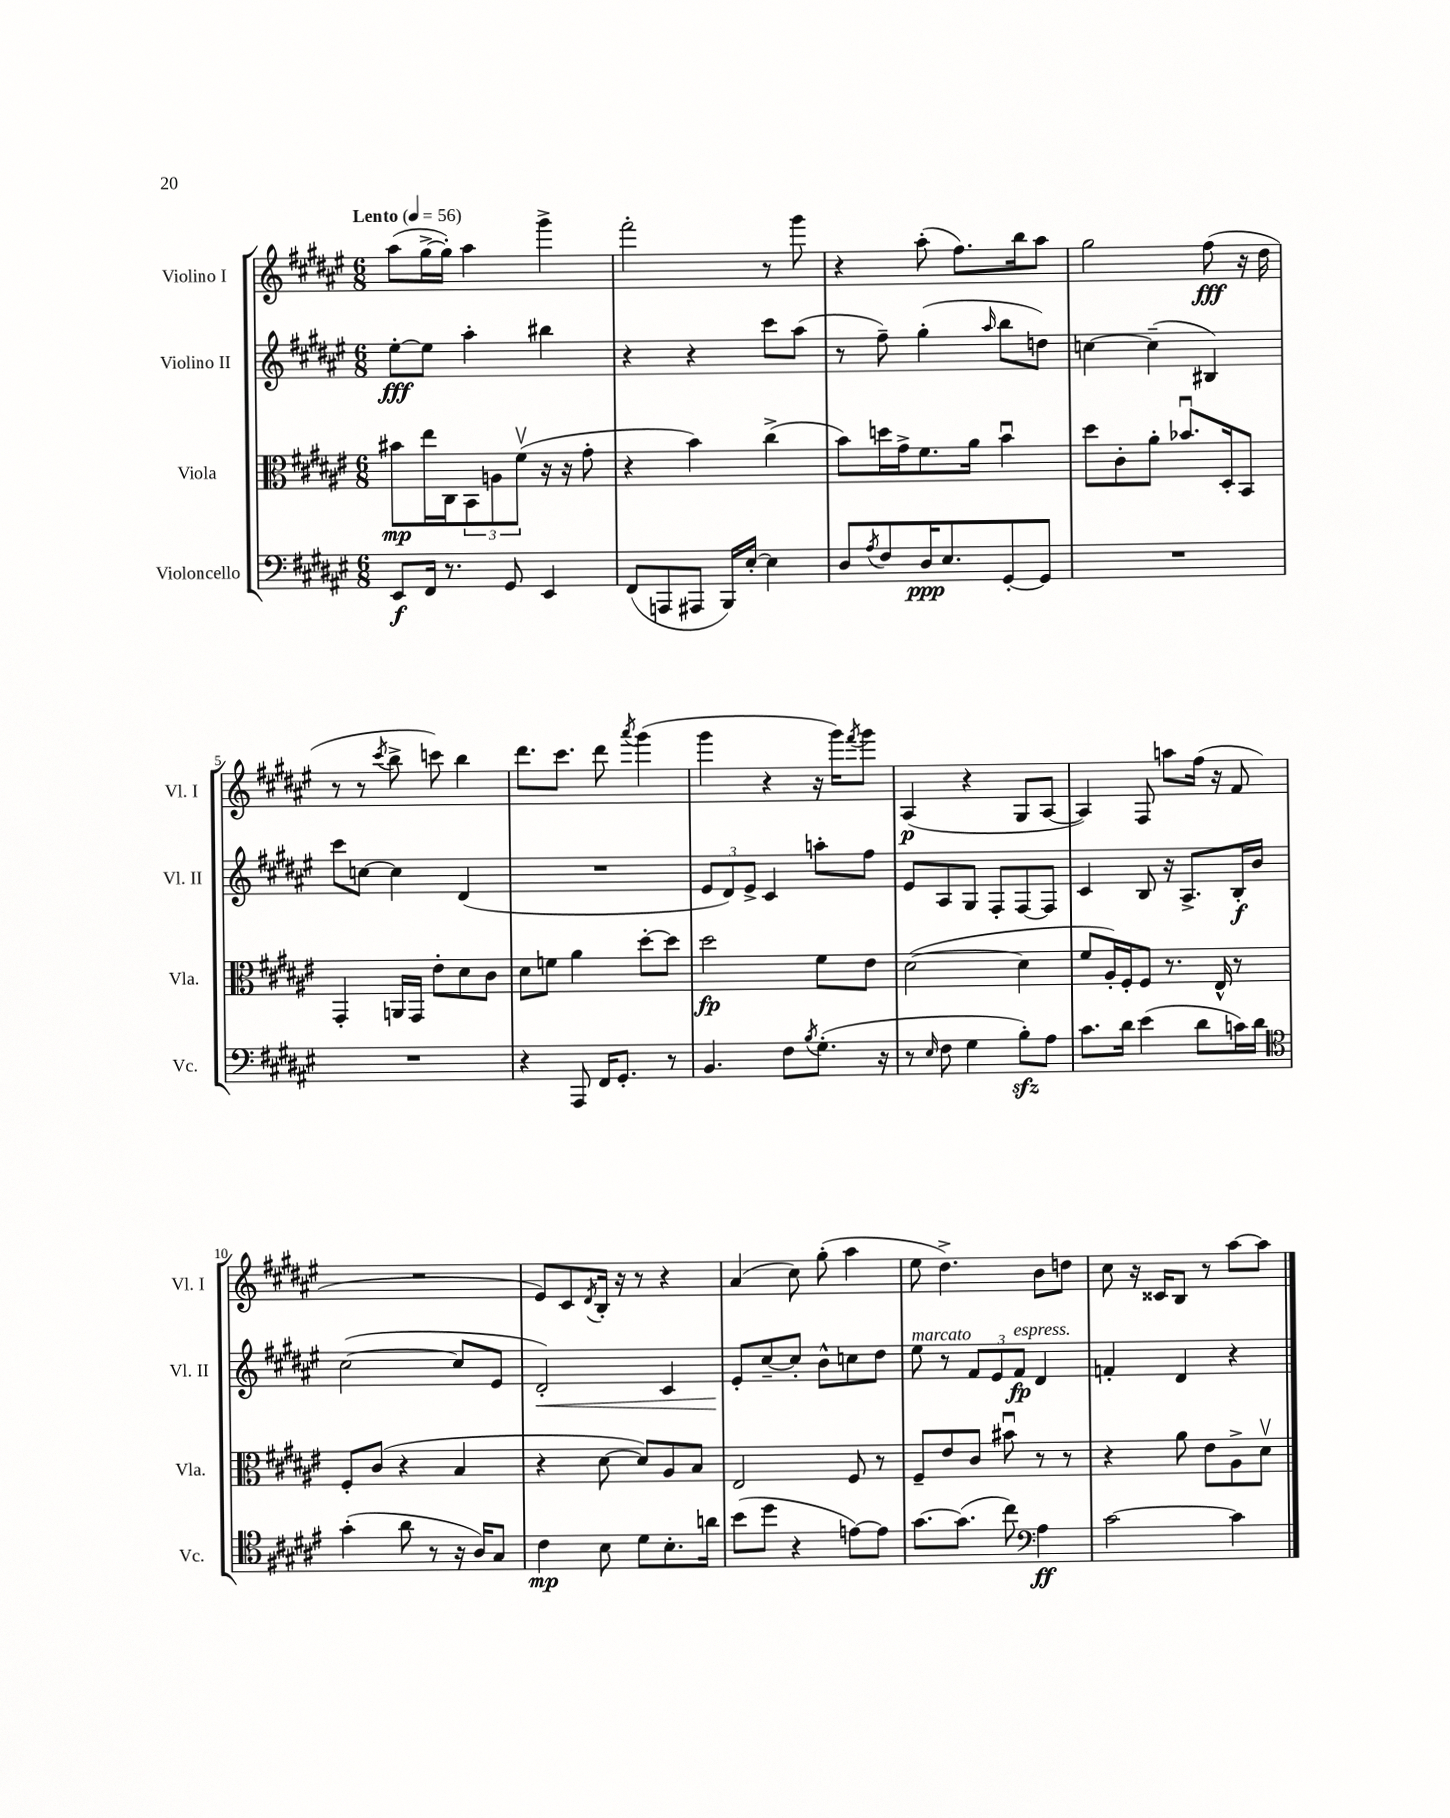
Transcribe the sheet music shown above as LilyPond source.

<<
\new StaffGroup <<
\new Staff = "s0" \with { instrumentName = "Violino I" shortInstrumentName = "Vl. I" } {
    \clef treble \key fis \major \numericTimeSignature \time 6/8 \tempo "Lento" 4 = 56
    ais''8( gis''16~-> gis''16-.) ais''4 gis'''4-> |
    fis'''2-. r8 gis'''8 |
    r4 ais''8-.( fis''8.) b''16 ais''8 |
    gis''2 fis''8\fff( r16 dis''16 |
    r8 r8 \acciaccatura { cis'''8 } b''8-> c'''8) b''4 |
    dis'''8. cis'''8. dis'''8 \acciaccatura { ais'''8 } gis'''4( |
    gis'''4 r4 r16 gis'''16) \acciaccatura { fis'''8 } gis'''8 |
    ais4\p( r4 gis8 ais8~ |
    ais4) fis8 a''8 fis''16( r16 fis'8 |
    R2. |
    eis'8) cis'8 \acciaccatura { dis'8 } b16-. r16 r8 r4 |
    ais'4( cis''8) gis''8-.( ais''4 |
    eis''8 dis''4.->) b'8 d''8 |
    cis''8 r16 cisis'16 b8 r8 ais''8~ ais''8 \bar "|." |
}
\new Staff = "s1" \with { instrumentName = "Violino II" shortInstrumentName = "Vl. II" } {
    \clef treble \key fis \major \numericTimeSignature \time 6/8
    eis''8~-.\fff eis''8 ais''4-. bis''4 |
    r4 r4 cis'''8 ais''8( |
    r8 fis''8--) gis''4-.( \grace { ais''16 } b''8 d''8) |
    c''4~ c''4--( bis4) |
    cis'''8 c''8~ c''4 dis'4( |
    R2. |
    \tuplet 3/2 { eis'8 dis'8) eis'8-> } cis'4 a''8-. fis''8 |
    eis'8 ais8 gis8 fis8-. fis8~ fis8 |
    cis'4 b8 r16 ais8.-> b16-.\f b'16 |
    cis''2~( cis''8 eis'8 |
    dis'2-.\<) cis'4 |
    eis'8-.\! cis''8~-- cis''8-. b'8-^ c''8 dis''8 |
    eis''8^\markup { \italic "marcato" } r8 \tuplet 3/2 { fis'8 eis'8 fis'8\fp^\markup { \italic "espress." } } dis'4 |
    f'4-. dis'4 r4 \bar "|." |
}
\new Staff = "s2" \with { instrumentName = "Viola" shortInstrumentName = "Vla." } {
    \clef alto \key fis \major \numericTimeSignature \time 6/8
    bis'8\mp eis''16 cis16 \tuplet 3/2 { b,8 a8 fis'8\upbow( } r16 r16 gis'8-. |
    r4 b'4) cis''4->( |
    b'8) d''16 gis'16-> fis'8. ais'16 b'4\downbow |
    dis''8 cis'8-. ais'8-. bes'8.\downbow dis16-. b,8 |
    gis,4-. a,16 gis,16 eis'8-. dis'8 cis'8 |
    dis'8 f'8 ais'4 dis''8~-. dis''8 |
    dis''2\fp fis'8 eis'8 |
    dis'2~( dis'4 |
    fis'8 ais16-.) fis16-. fis8 r8. eis16-^ r8 |
    fis8-. cis'8( r4 b4 |
    r4 dis'8~ dis'8) ais8 b8 |
    eis2 fis8 r8 |
    fis8-- eis'8 cis'8 bis'8\downbow r8 r8 |
    r4 ais'8 eis'8 ais8-> dis'8\upbow \bar "|." |
}
\new Staff = "s3" \with { instrumentName = "Violoncello" shortInstrumentName = "Vc." } {
    \clef bass \key fis \major \numericTimeSignature \time 6/8
    eis,8\f fis,16 r8. gis,8 eis,4 |
    fis,8( a,,8 ais,,8 b,,16) eis16~-. eis4 |
    dis8 \acciaccatura { ais8 } fis8 dis16\ppp eis8. gis,8~-. gis,8 |
    R2. |
    R2. |
    r4 ais,,8 fis,16 gis,8.-. r8 |
    b,4. fis8 \acciaccatura { b8 } gis8.-.( r16 |
    r8 \grace { eis16 } fis8 gis4 b8-.\sfz) ais8 |
    cis'8. dis'16 eis'4( dis'8 c'16) dis'16 |
    \clef tenor gis'4-.( ais'8 r8 r16 ais16) gis8 |
    cis'4\mp b8 dis'8 b8.-. a'16 |
    b'8( dis''8 r4 e'8~) e'8 |
    gis'8.~ gis'8.( cis''8) \clef bass ais4\ff |
    cis'2~ cis'4 \bar "|." |
}
>>
>>
